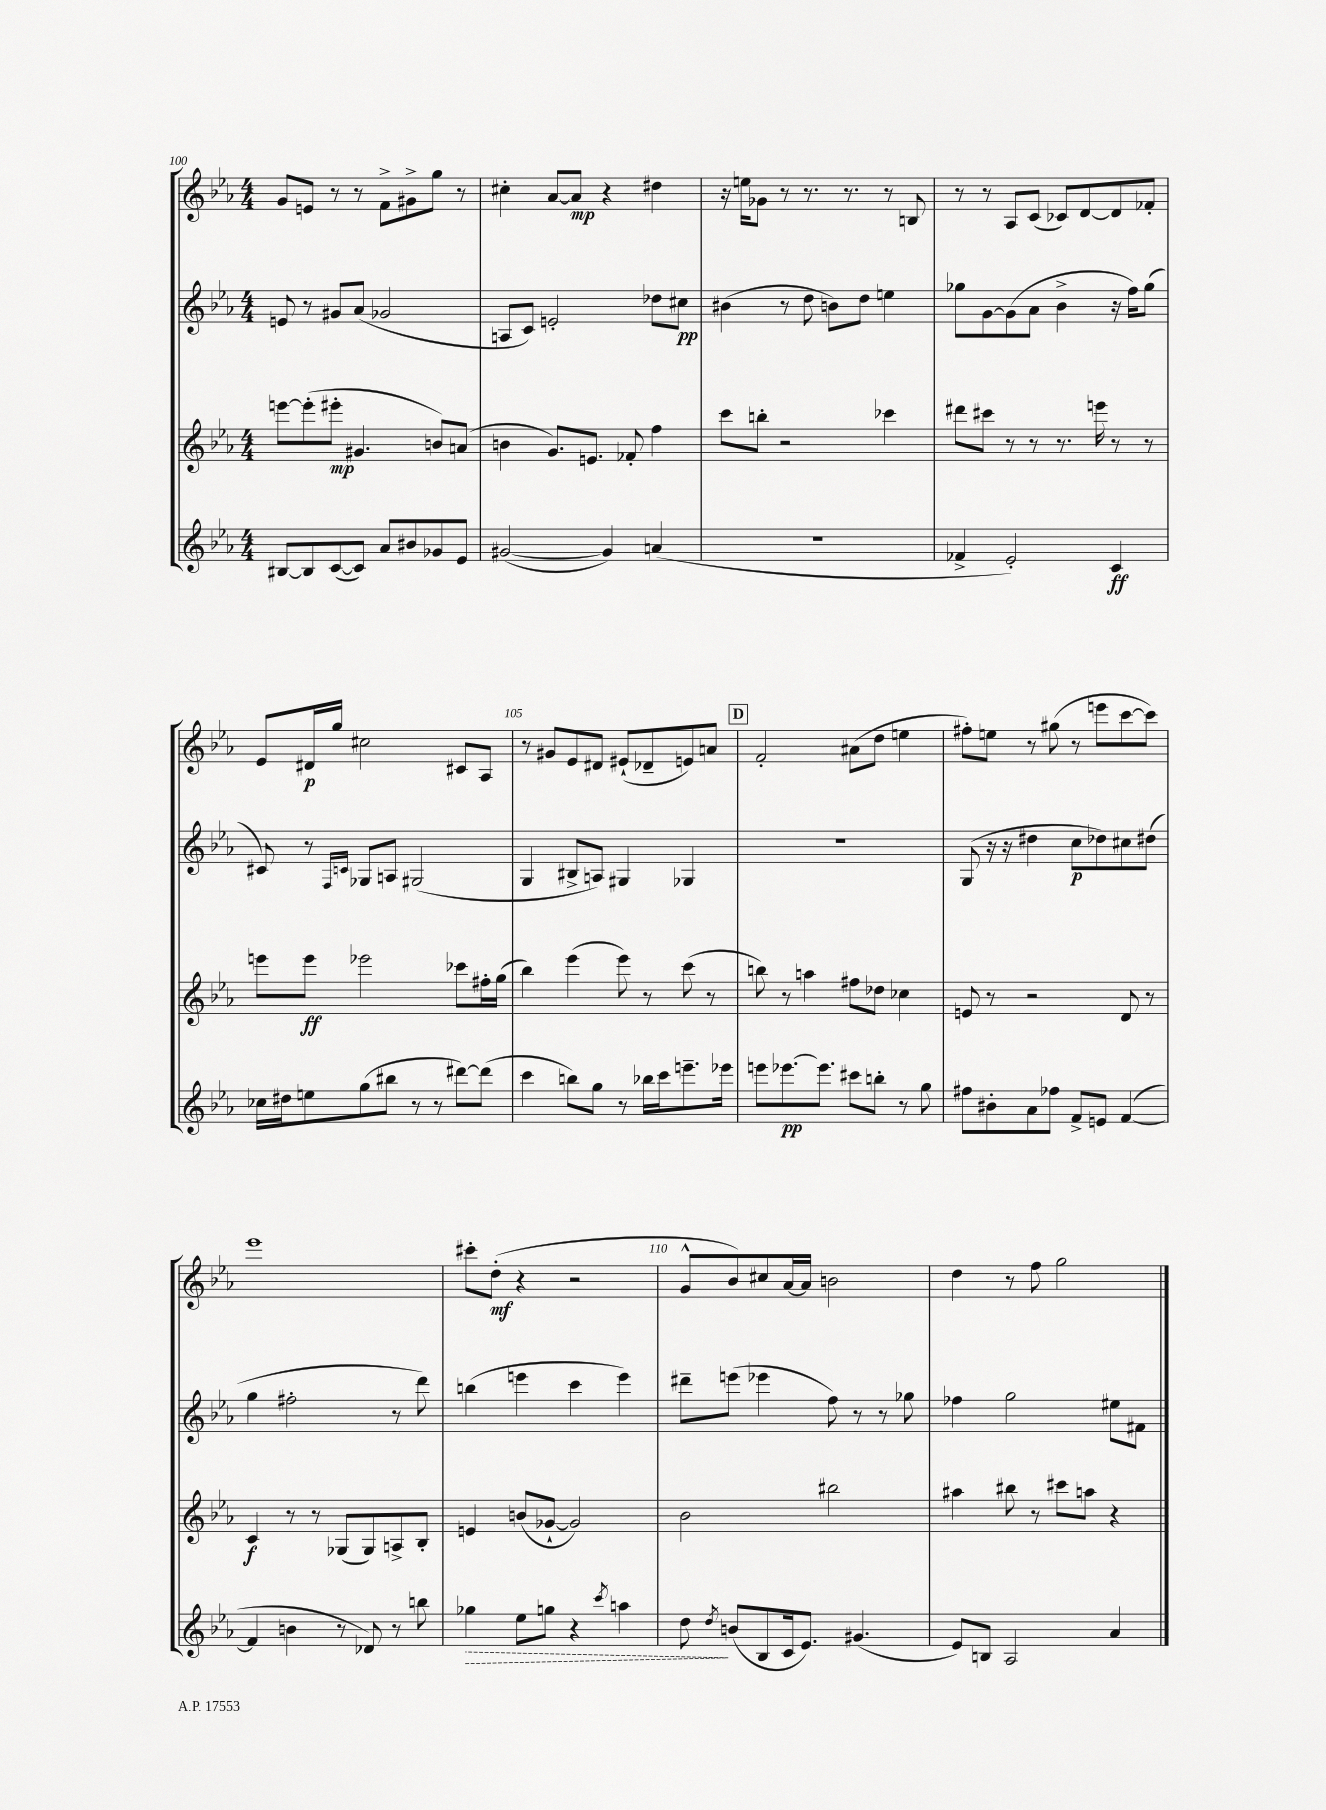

**kern	**kern	**kern	**kern
*staff4	*staff3	*staff2	*staff1
*clefG2	*clefG2	*clefG2	*clefG2
*k[b-e-a-]	*k[b-e-a-]	*k[b-e-a-]	*k[b-e-a-]
*M4/4	*M4/4	*M4/4	*M4/4
[8B#/L	[8eee\L	8e/	8g/L
8B#/]	(8eee'\]	8r	8e/J
([8c/	8eee#'\J	8g#/L	8r
8c/]J)	4.g#/	(8a-/J	8r
8a-/L	.	2g-/	8f^\L
8b#/	.	.	8g#^\
8g-/	8b/L)	.	8gg\J
8e-/J	(8a/J	.	8r
=	=	=	=
([2g#/	4b\	8A/L	4cc#'\
.	.	8c/J)	.
.	8.g/L)	2e'/	[8a-/L
.	.	.	8a-/]J
.	8.e/J	.	.
4g#/])	.	.	4r
.	8f-'/	.	.
(4a/	4ff\	8dd-\L	4dd#\
.	.	8cc#\J	.
=	=	=	=
1r	8ccc\L	(4b#\	16r
.	.	.	16ee\LK
.	8bb'\J	.	8g-\J
.	2r	8r	8r
.	.	8dd\	8.r
.	.	8b\L)	.
.	.	.	8.r
.	.	8dd\J	.
.	4ccc-\	4ee\	8r
.	.	.	8B/
=	=	=	=
4f-^/	8ddd#\L	8gg-\L	8r
.	8ccc#\J	[8g\	8r
2e-'/)	8r	(8g\]	8A-/L
.	8r	8a-\J	(8c/J
.	8.r	4b-^\	8c-/L)
.	.	.	[8d/
.	16eee\	.	.
4c/	8r	16r	8d/]
.	.	16ff\LK)	.
.	8r	(8gg-\J	8f-'/J
=	=	=	=
16cc-\LL	8eee\L	8c#/)	8e-/L
16dd#\J	.	.	.
8ee\	8eee\J	8r	16d#/L
.	.	.	16gg/JJ
.	.	16qqF/LL	.
.	.	16qqc/JJ	.
(8gg\	2eee-\	8G-/L	2cc#\
8bb#\J	.	8A/J	.
8r	.	(2G#/	.
8r	.	.	.
[8ddd#\L)	8ccc-\L	.	8c#/L
(8ddd#\]J	16ff#'\L	.	8A-/J
.	(16gg\JJ	.	.
=	=	=	=
4ccc\	4bb-\)	4G/	8r
.	.	.	8g#/L
8bb\L)	(4eee-\	8B#^/L	8e-/
8gg\J	.	8A/J)	8d#/J
8r	8eee-\)	4G#/	(8e#`/L
16bb-\LL	8r	.	8d-~/
16ccc\J	.	.	.
8.eee~\	(8ccc\	4G-/	8e/)
.	8r	.	8a/J
16eee-\Jk	.	.	.
=	=	=	=
8eee\L	8bb\)	1r	2f'/
[8.eee-\	8r	.	.
.	4aa\	.	.
8.eee-\]J	.	.	.
8ccc#\L	8ff#\L	.	(8a#\L
8bb'\J	8dd-\J	.	8dd\J
8r	4cc-\	.	4ee\
8gg\	.	.	.
=	=	=	=
8ff#\L	8e/	(8G/	8ff#'\L)
8b#'\	8r	16r	8ee\J
.	.	16r	.
8a-\	2r	4dd#\	8r
8ff-\J	.	.	(8gg#\
8f^/L	.	8cc\L	8r
8e/J	.	8dd-\)	8eee\L
([4f/	8d/	8cc#\	[8ccc\
.	8r	(8dd#\J	8ccc\]J)
=	=	=	=
4f/]	4c/	4gg\	1eee-
4b\	8r	2ff#'\	.
.	8r	.	.
8r	(8G-/L	.	.
8d-/)	8G-/)	.	.
8r	8A^/	8r	.
8bb\	8B-'/J	8ddd\)	.
=	=	=	=
4gg-\	4e/	(4bb\	8ccc#'\L
.	.	.	(8dd'\J
8ee-\L	(8b/L	4eee\	4r
8gg\J	[8g-`/J	.	.
4r	2g-/])	4ccc\	2r
8qccc/	.	.	.
4aa\	.	4eee\)	.
=	=	=	=
8dd\	2b-\	8ddd#~\L	8g^^/L
8qdd/	.	.	.
(8b/L	.	(8eee\J	8b-/)
8B-/	.	4eee-\	8cc#/
16c/k	.	.	[16a-/L
8.e-/J)	.	.	16a-/]JJ
.	2bb#\	8ff\)	2b\
(4.g#/	.	8r	.
.	.	8r	.
.	.	8gg-\	.
=	=	=	=
8e-/L)	4aa#\	4ff-\	4dd\
8B/J	.	.	.
2A-/	8bb#\	2gg\	8r
.	8r	.	8ff\
.	8ccc#\L	.	2gg\
.	8aa\J	.	.
4a-/	4r	8ee#\L	.
.	.	8f#\J	.
==	==	==	==
*-	*-	*-	*-
